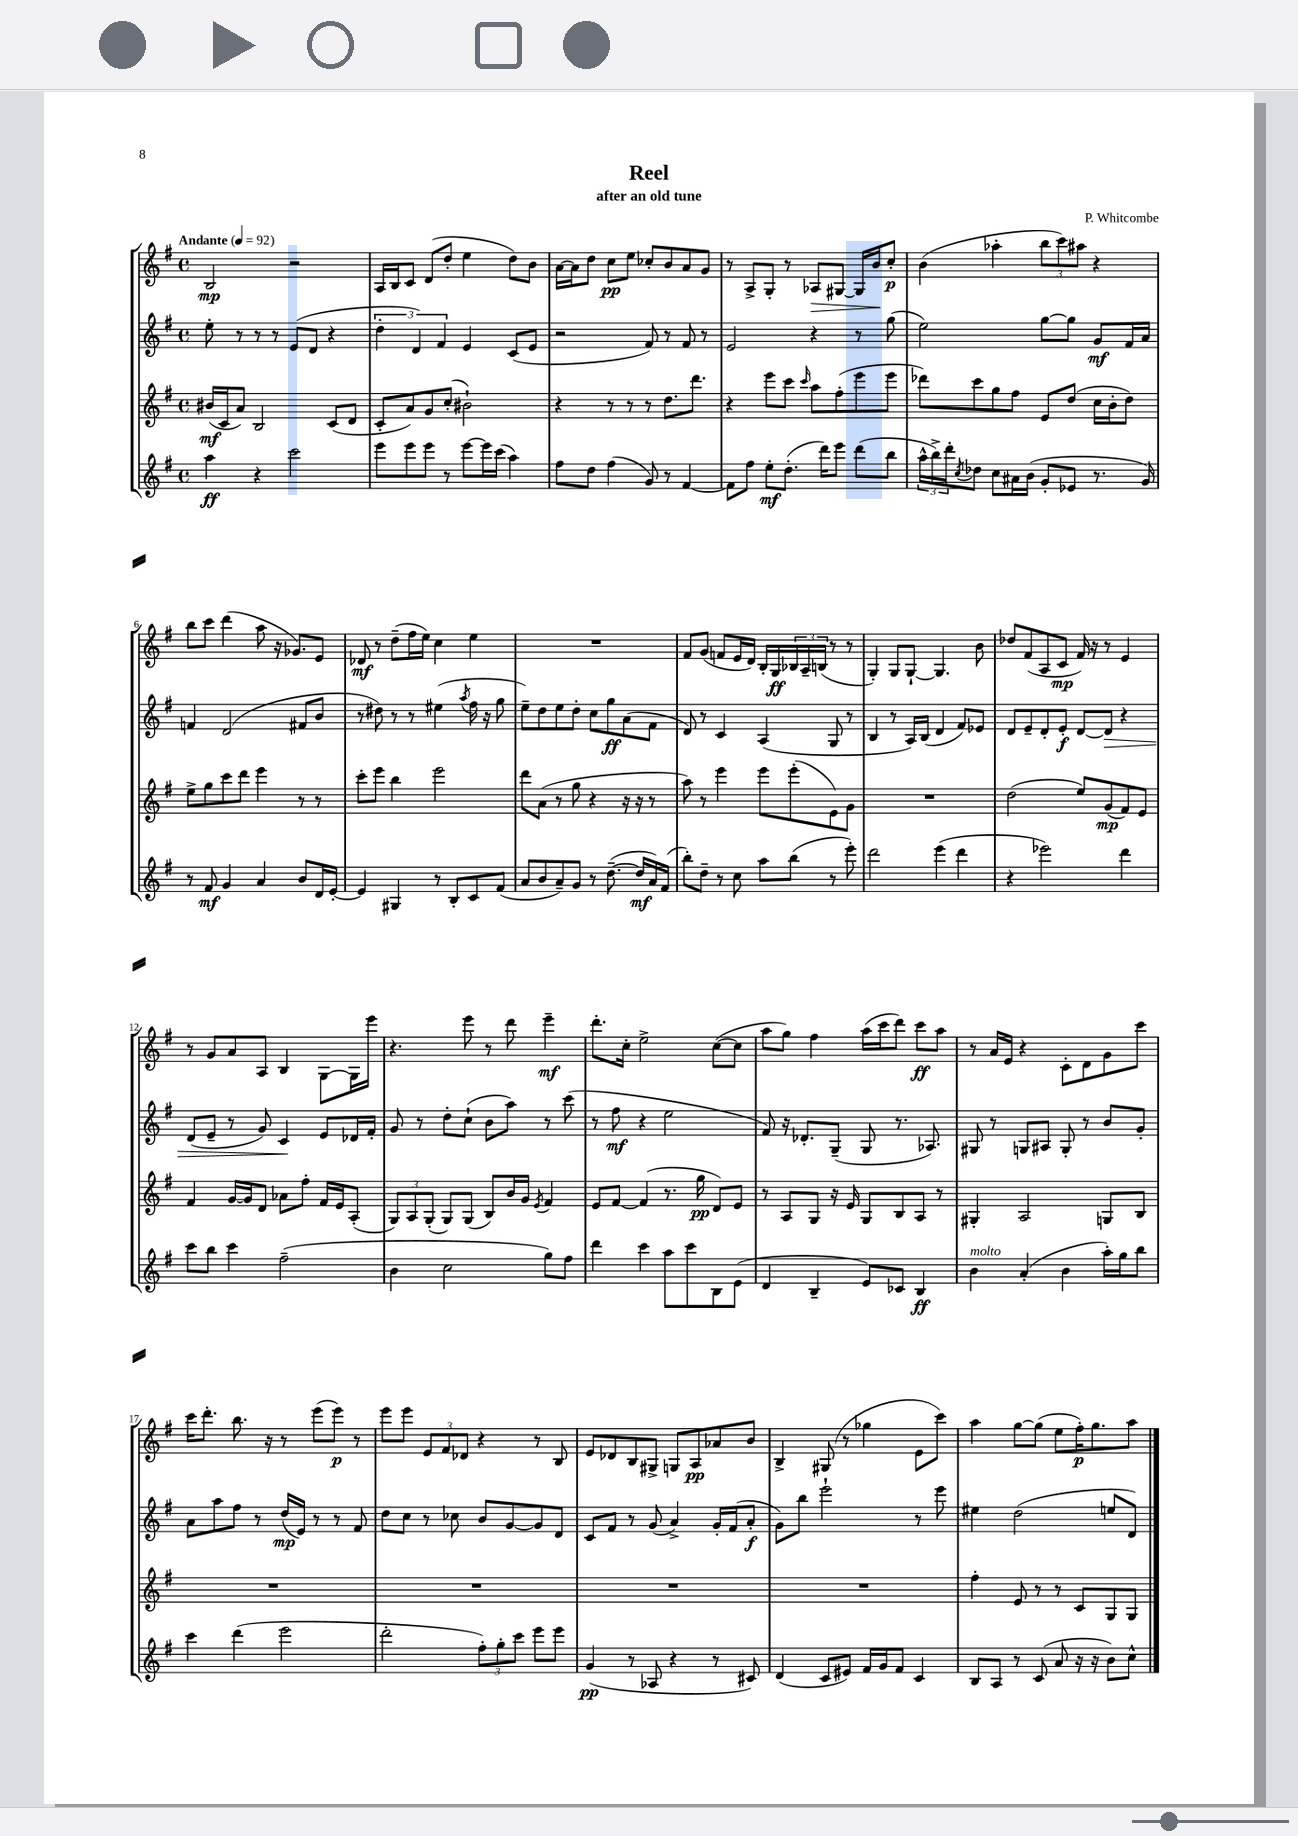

**kern	**dynam	**kern	**dynam	**kern	**dynam	**kern	**dynam
*part4	*part4	*part3	*part3	*part2	*part2	*part1	*part1
*staff4	*staff4	*staff3	*staff3	*staff2	*staff2	*staff1	*staff1
*clefG2	*	*clefG2	*	*clefG2	*	*clefG2	*
*k[f#]	*	*k[f#]	*	*k[f#]	*	*k[f#]	*
*M4/4	*	*M4/4	*	*M4/4	*	*M4/4	*
*met(c)	*	*met(c)	*	*met(c)	*	*met(c)	*
*MM92	*	*MM92	*	*MM92	*	*MM92	*
=1	=1	=1	=1	=1	=1	=1	=1
!	!	!	!	!	!	!LO:TX:a:B:t=Andante	!
4aa\	ff	(16b#X/LL	mf	8ee'\	.	2B/	mp
.	.	16c/J	.	.	.	.	.
.	.	8a/J)	.	8r	.	.	.
4r	.	2B/	.	8r	.	.	.
.	.	.	.	8r	.	.	.
2ccc\	.	.	.	(8e/L	.	2r	.
.	.	.	.	8d/J	.	.	.
.	.	(8c/L	.	4r	.	.	.
.	.	8d/J	.	.	.	.	.
=2	=2	=2	=2	=2	=2	=2	=2
8eee\L	.	8c'/L	.	6dd'\	.	16A/LL	.
.	.	.	.	.	.	16B/J	.
8eee\	.	8a/)	.	.	.	8c/J	.
.	.	.	.	6d/)	.	.	.
8eee\J	.	8g/	.	.	.	(8d/L	.
.	.	.	.	6f#/	.	.	.
8r	.	(8cc'/J	.	.	.	8dd'/J	.
[8eee\L	.	2b#X`\)	.	4e/	.	4ee\	.
16eee\L]	.	.	.	.	.	.	.
(16ccc\JJ	.	.	.	.	.	.	.
4aa\)	.	.	.	(8c/L	.	8dd\L)	.
.	.	.	.	8e/J	.	8b\J	.
=3	=3	=3	=3	=3	=3	=3	=3
8ff#\L	.	4r	.	2r	.	[16a\LL	.
.	.	.	.	.	.	16a\J]	.
8dd\J	.	.	.	.	.	8dd\J	.
(4ff#\	.	8r	.	.	.	8cc\L	pp
.	.	8r	.	.	.	8ee\J	.
8g/)	.	8r	.	8f#/)	.	8cc-X'/L	.
8r	.	8.dd\L	.	8r	.	8b/	.
[4f#/	.	.	.	8f#/	.	8a/	.
.	.	8.ddd\J	.	.	.	.	.
.	.	.	.	8r	.	8g/J	.
=4	=4	=4	=4	=4	=4	=4	=4
8f#\L]	.	4r	.	2e/	.	8r	.
8ff#\J	.	.	.	.	.	8A^/L	.
8ee'\L	mf	8eee\L	.	.	.	8G'/J	.
(8.dd'\J	.	8ccc\J	.	.	.	8r	.
.	.	16qqccc/	.	.	.	.	.
!	!	!	!	!	!	!	!LO:HP:b
.	.	8aa\L	.	4r	.	8A-X/L	>
16ddd\KL)	.	.	.	.	.	.	.
8eee\J	.	(8ff#'\	.	.	.	[8G#X/J	.
(8ddd\L	.	8eee\	.	8r	.	16G#/LL]	.
.	.	.	.	.	.	16b/J	.
8bb\J	.	8eee\J	.	(8gg\	.	8cc'/J	] p
=5	=5	=5	=5	=5	=5	=5	=5
24aa^^\LL	.	8ddd-X\L)	.	2ee\)	.	(4b\	.
24bb^\)	.	.	.	.	.	.	.
24ddd'\J	.	.	.	.	.	.	.
8qcc/	.	.	.	.	.	.	.
8dd-X\J	.	8ccc\	.	.	.	.	.
8cc\L	.	8gg\	.	.	.	4aa-X'\	.
16a#X\L	.	8ff#\J	.	.	.	.	.
(16b\JJ	.	.	.	.	.	.	.
8g'/L	.	8e/L	.	[8gg\L	.	12bb\L	.
.	.	.	.	.	.	12ccc\)	.
8e-X/J	.	(8dd/J	.	8gg\J]	.	.	.
.	.	.	.	.	.	12aa#X\J	.
8.r	.	16cc\LL	.	8g/L	mf	4r	.
.	.	16b'\J	.	.	.	.	.
.	.	8dd\J)	.	16f#/L	.	.	.
16g/)	.	.	.	16a/JJ	.	.	.
!!LO:LB:g=z
=6	=6	=6	=6	=6	=6	=6	=6
8r	.	8ee^\L	.	4fn/	.	8bb\L	.
8f#/	mf	8gg\	.	.	.	8ccc\J	.
4g/	.	8ccc\	.	(2d/	.	(4ddd\	.
.	.	8ddd\J	.	.	.	.	.
4a/	.	4eee\	.	.	.	8aa\	.
.	.	.	.	.	.	16r	.
.	.	.	.	.	.	8.g-X/L)	.
8b/L	.	8r	.	8f#X/L	.	.	.
16d/L	.	8r	.	8b/J	.	8e/J	.
[16e'/JJ	.	.	.	.	.	.	.
=7	=7	=7	=7	=7	=7	=7	=7
4e/]	.	8ccc'\L	.	8r	.	8d-X/	mf
.	.	8eee\J	.	8dd#X\)	.	8r	.
4G#X/	.	4bb\	.	8r	.	(8dd~\L	.
.	.	.	.	8r	.	16ff#\L	.
.	.	.	.	.	.	16ee\JJ)	.
8r	.	2eee\	.	(4ee#X\	.	4cc\	.
8B'/L	.	.	.	.	.	.	.
.	.	.	.	8qaa/	.	.	.
8c/	.	.	.	16ff#\	.	4ee\	.
.	.	.	.	16r	.	.	.
(8f#/J	.	.	.	8gg\	.	.	.
=8	=8	=8	=8	=8	=8	=8	=8
8a/L	.	8ddd\L	.	8ee~\L)	.	1r	.
8b/	.	(8a\J	.	8dd\	.	.	.
8a~/)	.	8r	.	8ee\	.	.	.
8g/J	.	8gg\	.	8dd'\J	.	.	.
8r	.	4r	.	8cc\L	.	.	.
([8.dd~\	.	.	.	8gg\	ff	.	.
.	.	16r	.	(8a\	.	.	.
16dd/LL]	mf	16r	.	.	.	.	.
16a/)	.	8r	.	8f#\J	.	.	.
(16f#/JJ	.	.	.	.	.	.	.
=9	=9	=9	=9	=9	=9	=9	=9
8bb'\L)	.	8aa\)	.	8d/)	.	8f#/L	.
8dd~\J	.	8r	.	8r	.	(8g/J	.
8r	.	4eee\	.	4c/	.	8fn/L	.
8cc\	.	.	.	.	.	16e/L	.
.	.	.	.	.	.	16d/JJ)	.
8aa\L	.	8eee\L	.	(4A/	.	16B'/LL	.
.	.	.	.	.	.	16G/	ff
(8bb\J	.	(8eee'\	.	.	.	24B-X/	.
.	.	.	.	.	.	24A~/	.
.	.	.	.	.	.	(24Bn/JJ	.
8r	.	8e\)	.	8G/	.	8r	.
8eee'\)	.	8g\J	.	8r	.	8r	.
=10	=10	=10	=10	=10	=10	=10	=10
2ddd\	.	1r	.	4B/	.	4G'/)	.
.	.	.	.	8r	.	8G/L	.
.	.	.	.	16A/LL)	.	[8G`/J	.
.	.	.	.	(16B/JJ	.	.	.
(4eee\	.	.	.	4d/	.	4.G/]	.
4ddd\	.	.	.	8f#/L)	.	.	.
.	.	.	.	8e-X/J	.	8b\	.
=11	=11	=11	=11	=11	=11	=11	=11
4r	.	(2dd\	.	8d/L	.	8dd-X/L	.
.	.	.	.	8e~/	.	(8f#/	.
2eee-X\)	.	.	.	8d'/	.	8A/	.
.	.	.	.	8e'/J	f	8c/J	mp
.	.	8ee/L)	.	[8d/L	.	16f#/)	.
.	.	.	.	.	.	16r	.
!	!	!	!	!	!LO:HP:b	!	!
.	.	(8g/	mp	8d/J]	>	8r	.
4ddd\	.	8f#/)	.	4r	.	4e/	.
.	.	8e/J	.	.	.	.	.
!!LO:LB:g=z
=12	=12	=12	=12	=12	=12	=12	=12
8ccc\L	.	4f#/	.	(8d/L	.	8r	.
8bb\J	.	.	.	8e~/J	.	8g/L	.
4ccc\	.	[16g/LL	.	8r	.	8a/	.
.	.	16g/J]	.	.	.	.	.
.	.	8d/J	.	8g/)	.	8A/J	.
(2ff#~\	.	8a-X\L	.	4c/	.	4B/	.
.	.	8ff#'\J	.	.	.	.	.
.	.	16f#/LL	.	8e/L	]	[8G\L	.
.	.	16e/J	.	.	.	.	.
.	.	(8A'/J	.	16d-X/L	.	16G\L]	.
.	.	.	.	16f#'/JJ	.	16eee\JJ	.
=13	=13	=13	=13	=13	=13	=13	=13
4b\	.	12G/L)	.	8g/	.	4.r	.
.	.	12A/	.	.	.	.	.
.	.	.	.	8r	.	.	.
.	.	(12G'/J	.	.	.	.	.
2cc\	.	8G/L)	.	8dd'\L	.	.	.
.	.	(8G/J	.	(8cc`\J	.	8eee\	.
.	.	8B/L)	.	8b\L	.	8r	.
.	.	16b/L	.	8aa\J)	.	8ddd\	.
.	.	16g/JJ	.	.	.	.	.
.	.	8qe/	.	.	.	.	.
8gg\L)	.	4f#/	.	8r	.	4eee~\	mf
8ff#\J	.	.	.	(8ccc\	.	.	.
=14	=14	=14	=14	=14	=14	=14	=14
4ddd\	.	8e/L	.	8r	.	8.ddd'\L	.
.	.	[8f#/J	.	8ff#\	mf	.	.
.	.	.	.	.	.	16cc'\Jk	.
4ccc\	.	(4f#/]	.	4r	.	2ee^\	.
8aa\L	.	8.r	.	2ee\	.	.	.
8ccc\	.	.	.	.	.	.	.
.	.	16gg\	pp	.	.	.	.
8B\	.	8d/L)	.	.	.	([8cc\L	.
(8e\J	.	8e/J	.	.	.	8cc\J]	.
=15	=15	=15	=15	=15	=15	=15	=15
4d/	.	8r	.	8f#/)	.	8aa\L	.
.	.	8A/L	.	16r	.	8gg\J)	.
.	.	.	.	8.d-X'/L	.	.	.
4B~/	.	8G/J	.	.	.	4ff#\	.
.	.	16r	.	(8G~/J	.	.	.
.	.	16e/	.	.	.	.	.
8e/L)	.	8G/L	.	8G/	.	(16aa\LL	.
.	.	.	.	.	.	16ccc\J	.
8c-X/J	.	8B/	.	8.r	.	8ddd\J)	.
4B/	ff	8A/J	.	.	.	8ccc\L	ff
.	.	.	.	8.A-X/)	.	.	.
.	.	8r	.	.	.	8aa\J	.
=16	=16	=16	=16	=16	=16	=16	=16
!LO:TX:a:i:t=molto	!	!	!	!	!	!	!
4b\	.	4G#X'/	.	8G#X/	.	8r	.
.	.	.	.	8r	.	16a/LL	.
.	.	.	.	.	.	16e/JJ	.
(4a'/	.	2A/	.	8Gn/L	.	4r	.
.	.	.	.	8A#X/J	.	.	.
4b\	.	.	.	8G'/	.	8c'\L	.
.	.	.	.	8r	.	8d\	.
16aa'\LL)	.	8Gn/L	.	8b/L	.	8g\	.
16gg\J	.	.	.	.	.	.	.
8bb\J	.	8B/J	.	8g'/J	.	8ccc\J	.
!!LO:LB:g=z
=17	=17	=17	=17	=17	=17	=17	=17
4ccc\	.	1r	.	8a\L	.	16ccc\KL	.
.	.	.	.	.	.	8.ddd'\J	.
.	.	.	.	8aa\	.	.	.
(4ddd\	.	.	.	8ff#\J	.	8.bb\	.
.	.	.	.	8r	.	.	.
.	.	.	.	.	.	16r	.
2eee\	.	.	.	(16dd/LL	mp	8r	.
.	.	.	.	16e/JJ)	.	.	.
.	.	.	.	8r	.	(8eee\L	.
.	.	.	.	8r	.	8eee\J)	p
.	.	.	.	8f#/	.	8r	.
=18	=18	=18	=18	=18	=18	=18	=18
2ddd'\	.	1r	.	8dd\L	.	8eee\L	.
.	.	.	.	8cc\J	.	8eee\J	.
.	.	.	.	8r	.	12e/L	.
.	.	.	.	.	.	12f#/	.
.	.	.	.	8cc-X\	.	.	.
.	.	.	.	.	.	12d-X/J	.
12ff#'\L)	.	.	.	8b/L	.	4r	.
12gg'\	.	.	.	.	.	.	.
.	.	.	.	[8g/	.	.	.
12ccc\J	.	.	.	.	.	.	.
8eee\L	.	.	.	8g/]	.	8r	.
8eee\J	.	.	.	8d/J	.	8B/	.
=19	=19	=19	=19	=19	=19	=19	=19
(4g/	pp	1r	.	8c/L	.	8e/L	.
.	.	.	.	8f#/J	.	8d-X/	.
8r	.	.	.	8r	.	8B/	.
8A-X/	.	.	.	(8g/	.	8G#X^/J	.
4r	.	.	.	4a^/)	.	8Gn/L	.
.	.	.	.	.	.	8A/	pp
8r	.	.	.	16g'/LL	.	8a-X/	.
.	.	.	.	(16f#/J	.	.	.
8c#X/)	.	.	.	8a'/J	f	8b/J	.
=20	=20	=20	=20	=20	=20	=20	=20
(4d/	.	1r	.	8g\L)	.	4B^/	.
.	.	.	.	8bb\J	.	.	.
8c/L	.	.	.	2eee`\	.	(8G#X/	.
8e#X/J)	.	.	.	.	.	8r	.
16f#/LL	.	.	.	.	.	4gg-X\	.
16g/J	.	.	.	.	.	.	.
8f#/J	.	.	.	.	.	.	.
4c/	.	.	.	8r	.	8e\L	.
.	.	.	.	8eee\	.	8ccc\J)	.
=21	=21	=21	=21	=21	=21	=21	=21
8B/L	.	4ff#'\	.	4ee#X\	.	4aa\	.
8A/J	.	.	.	.	.	.	.
8r	.	8e/	.	(2dd\	.	[8gg\L	.
(8c/	.	8r	.	.	.	(8gg\J]	.
8a/	.	8r	.	.	.	8ee\L	.
16r	.	8c/L	.	.	.	16ff#'\K)	p
16r	.	.	.	.	.	8.gg\	.
8b\L)	.	8G/	.	8een/L	.	.	.
8cc^^\J	.	8G/J	.	8d/J)	.	8aa\J	.
==	==	==	==	==	==	==	==
*-	*-	*-	*-	*-	*-	*-	*-
